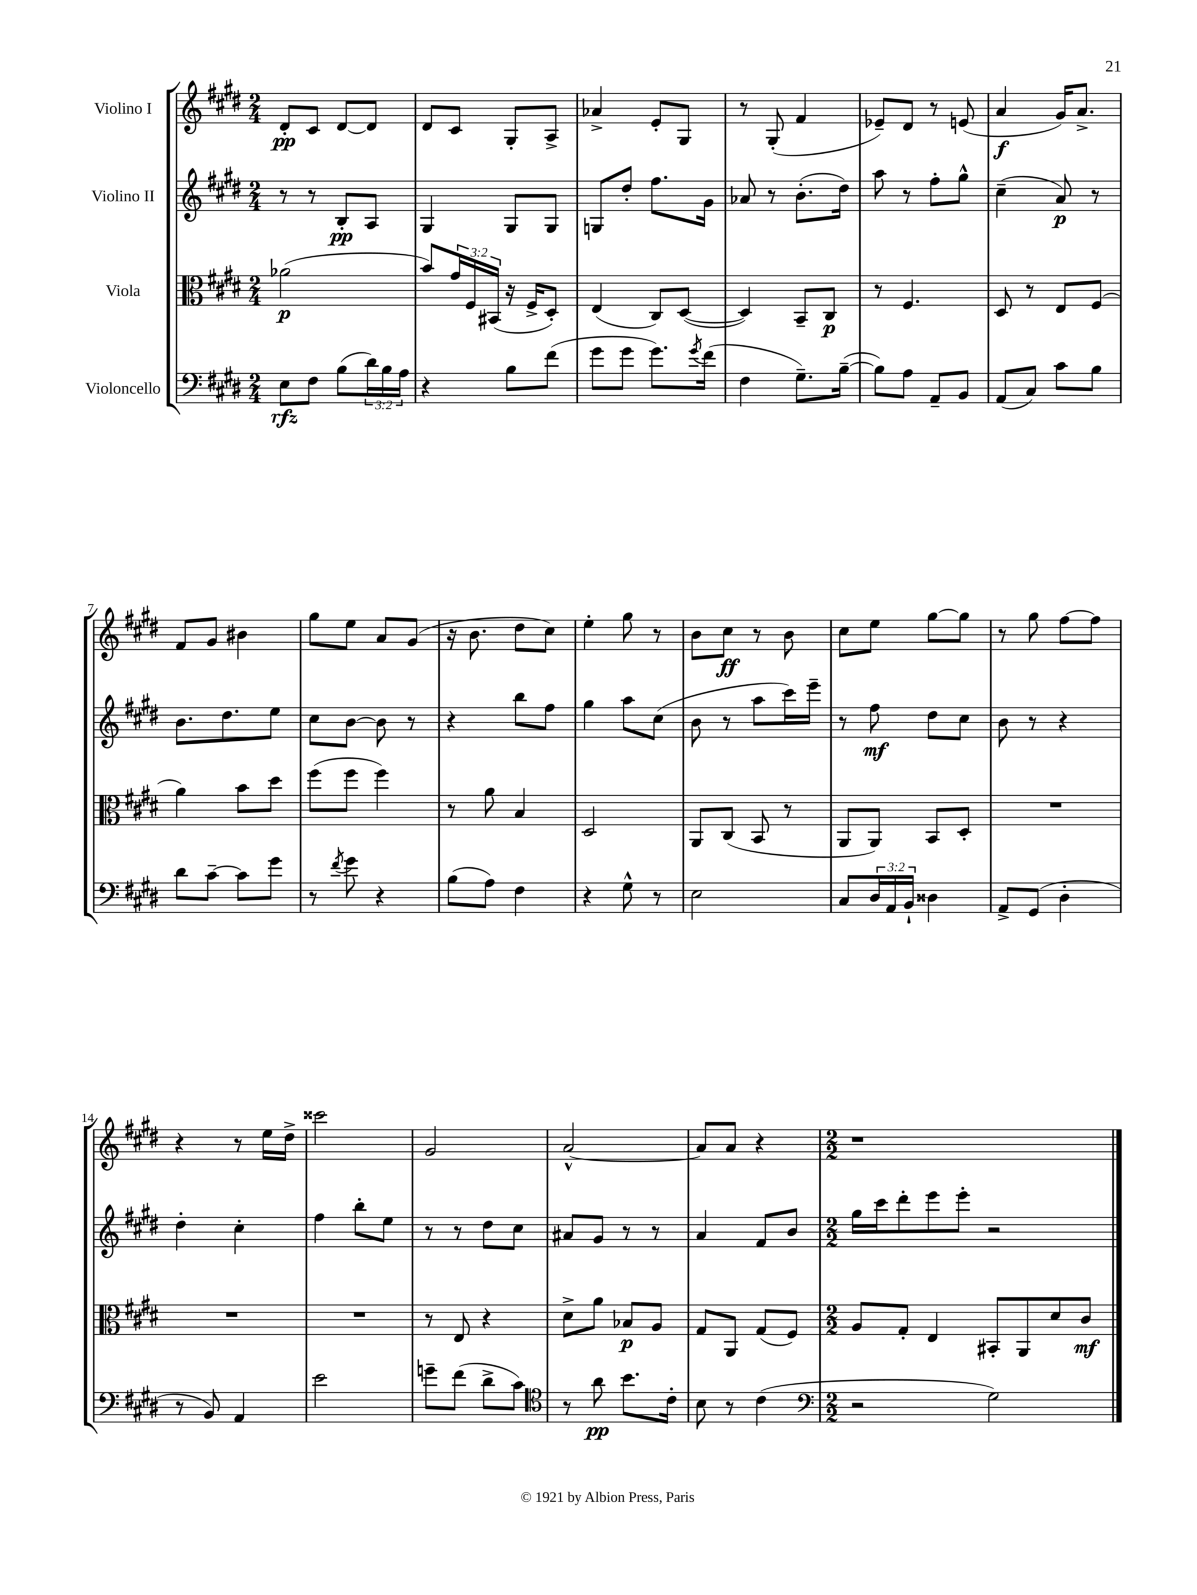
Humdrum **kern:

**kern	**dynam	**kern	**dynam	**kern	**dynam	**kern	**dynam
*part4	*part4	*part3	*part3	*part2	*part2	*part1	*part1
*staff4	*staff4	*staff3	*staff3	*staff2	*staff2	*staff1	*staff1
*I"Violoncello	*	*I"Viola	*	*I"Violino II	*	*I"Violino I	*
*clefF4	*	*clefC3	*	*clefG2	*	*clefG2	*
*k[f#c#g#d#]	*	*k[f#c#g#d#]	*	*k[f#c#g#d#]	*	*k[f#c#g#d#]	*
*M2/4	*	*M2/4	*	*M2/4	*	*M2/4	*
=1	=1	=1	=1	=1	=1	=1	=1
8E\L	rfz	(2a-X\	p	8r	.	8d#'/L	pp
8F#\J	.	.	.	8r	.	8c#/J	.
(8B\L	.	.	.	8B'/L	pp	[8d#/L	.
24d#\L)	.	.	.	8A/J	.	8d#/J]	.
24B\	.	.	.	.	.	.	.
24A\JJ	.	.	.	.	.	.	.
=2	=2	=2	=2	=2	=2	=2	=2
4r	.	8b/L)	.	4G#/	.	8d#/L	.
.	.	24g#/L	.	.	.	8c#/J	.
.	.	24F#/	.	.	.	.	.
.	.	(24BB#X/JJ	.	.	.	.	.
8B\L	.	16r	.	8G#/L	.	8G#'/L	.
.	.	16F#^/KL	.	.	.	.	.
(8f#\J	.	8D#'/J)	.	8G#/J	.	8A^/J	.
=3	=3	=3	=3	=3	=3	=3	=3
8g#\L	.	(4E/	.	8Gn/L	.	4a-X^/	.
8g#\J	.	.	.	8dd#'/J	.	.	.
8.g#\L)	.	8C#/L)	.	8.ff#\L	.	8e'/L	.
.	.	([8D#/J	.	.	.	8G#/J	.
8qg#/	.	.	.	.	.	.	.
(16f#\Jk	.	.	.	16g#\Jk	.	.	.
=4	=4	=4	=4	=4	=4	=4	=4
4F#\	.	4D#/])	.	8a-X/	.	8r	.
.	.	.	.	8r	.	(8G#'/	.
8.G#~\L)	.	8BB~/L	.	(8.b'\L	.	4f#/	.
.	.	8C#/J	p	.	.	.	.
([16B~\Jk	.	.	.	16dd#\Jk)	.	.	.
=5	=5	=5	=5	=5	=5	=5	=5
8B\L])	.	8r	.	8aa\	.	8e-X~/L)	.
8A\J	.	4.F#/	.	8r	.	8d#/J	.
8AA~/L	.	.	.	8ff#'\L	.	8r	.
8BB/J	.	.	.	8gg#^^\J	.	(8en/	.
=6	=6	=6	=6	=6	=6	=6	=6
(8AA/L	.	8D#/	.	(4cc#~\	.	4a/	f
8C#/J)	.	8r	.	.	.	.	.
8c#\L	.	8E/L	.	8a/)	p	16g#/KL)	.
.	.	.	.	.	.	8.a^/J	.
8B\J	.	(8F#/J	.	8r	.	.	.
!!LO:LB:g=z
=7	=7	=7	=7	=7	=7	=7	=7
8d#\L	.	4a\)	.	8.b\L	.	8f#/L	.
[8c#~\J	.	.	.	.	.	8g#/J	.
.	.	.	.	8.dd#\	.	.	.
8c#\L]	.	8b\L	.	.	.	4b#X\	.
8g#\J	.	8dd#\J	.	8ee\J	.	.	.
=8	=8	=8	=8	=8	=8	=8	=8
8r	.	(8ff#\L	.	8cc#\L	.	8gg#\L	.
8qf#/	.	.	.	.	.	.	.
8g#\	.	8ff#\J	.	[8b\J	.	8ee\J	.
4r	.	4ff#\)	.	8b\]	.	8a/L	.
.	.	.	.	8r	.	(8g#/J	.
=9	=9	=9	=9	=9	=9	=9	=9
(8B\L	.	8r	.	4r	.	16r	.
.	.	.	.	.	.	8.b\	.
8A\J)	.	8a\	.	.	.	.	.
4F#\	.	4B/	.	8bb\L	.	8dd#\L	.
.	.	.	.	8ff#\J	.	8cc#\J)	.
=10	=10	=10	=10	=10	=10	=10	=10
4r	.	2D#/	.	4gg#\	.	4ee'\	.
8G#^^\	.	.	.	8aa\L	.	8gg#\	.
8r	.	.	.	(8cc#\J	.	8r	.
=11	=11	=11	=11	=11	=11	=11	=11
2E\	.	8AA/L	.	8b\	.	8b\L	.
.	.	(8C#/J	.	8r	.	8cc#\J	ff
.	.	8BB/	.	8aa\L	.	8r	.
.	.	8r	.	16ccc#\L)	.	8b\	.
.	.	.	.	16eee~\JJ	.	.	.
=12	=12	=12	=12	=12	=12	=12	=12
8C#/L	.	8AA/L	.	8r	.	8cc#\L	.
24D#/L	.	8AA/J)	.	8ff#\	mf	8ee\J	.
24AA/	.	.	.	.	.	.	.
24BB`/JJ	.	.	.	.	.	.	.
4D##X\	.	8BB/L	.	8dd#\L	.	[8gg#\L	.
.	.	8D#'/J	.	8cc#\J	.	8gg#\J]	.
=13	=13	=13	=13	=13	=13	=13	=13
8AA^/L	.	2r	.	8b\	.	8r	.
(8GG#/J	.	.	.	8r	.	8gg#\	.
4D#'\	.	.	.	4r	.	[8ff#\L	.
.	.	.	.	.	.	8ff#\J]	.
!!LO:LB:g=z
=14	=14	=14	=14	=14	=14	=14	=14
8r	.	2r	.	4dd#'\	.	4r	.
8BB/)	.	.	.	.	.	.	.
4AA/	.	.	.	4cc#'\	.	8r	.
.	.	.	.	.	.	16ee\LL	.
.	.	.	.	.	.	16dd#^\JJ	.
=15	=15	=15	=15	=15	=15	=15	=15
2e\	.	2r	.	4ff#\	.	2ccc##X\	.
.	.	.	.	8bb'\L	.	.	.
.	.	.	.	8ee\J	.	.	.
=16	=16	=16	=16	=16	=16	=16	=16
8gn~\L	.	8r	.	8r	.	2g#/	.
(8f#\J	.	8E/	.	8r	.	.	.
8d#^\L	.	4r	.	8dd#\L	.	.	.
8c#\J)	.	.	.	8cc#\J	.	.	.
=17	=17	=17	=17	=17	=17	=17	=17
*clefC4	*	*	*	*	*	*	*
8r	.	8d#^\L	.	8a#X/L	.	[2a^^/	.
8a\	pp	8a\J	.	8g#/J	.	.	.
8.b\L	.	8B-X/L	p	8r	.	.	.
.	.	8A/J	.	8r	.	.	.
16c#'\Jk	.	.	.	.	.	.	.
=18	=18	=18	=18	=18	=18	=18	=18
8B\	.	8G#/L	.	4a/	.	8a/L]	.
8r	.	8AA/J	.	.	.	8a/J	.
(4c#\	.	(8G#/L	.	8f#/L	.	4r	.
.	.	8F#/J)	.	8b/J	.	.	.
=19	=19	=19	=19	=19	=19	=19	=19
*clefF4	*	*	*	*	*	*	*
*M2/2	*	*M2/2	*	*M2/2	*	*M2/2	*
2r	.	8A/L	.	16gg#\LL	.	1r	.
.	.	.	.	16ccc#\J	.	.	.
.	.	8G#'/J	.	8ddd#'\	.	.	.
.	.	4E/	.	8eee\	.	.	.
.	.	.	.	8eee'\J	.	.	.
2G#\)	.	8BB#X'/L	.	2r	.	.	.
.	.	8AA/	.	.	.	.	.
.	.	8d#/	.	.	.	.	.
.	.	8c#/J	mf	.	.	.	.
==	==	==	==	==	==	==	==
*-	*-	*-	*-	*-	*-	*-	*-
